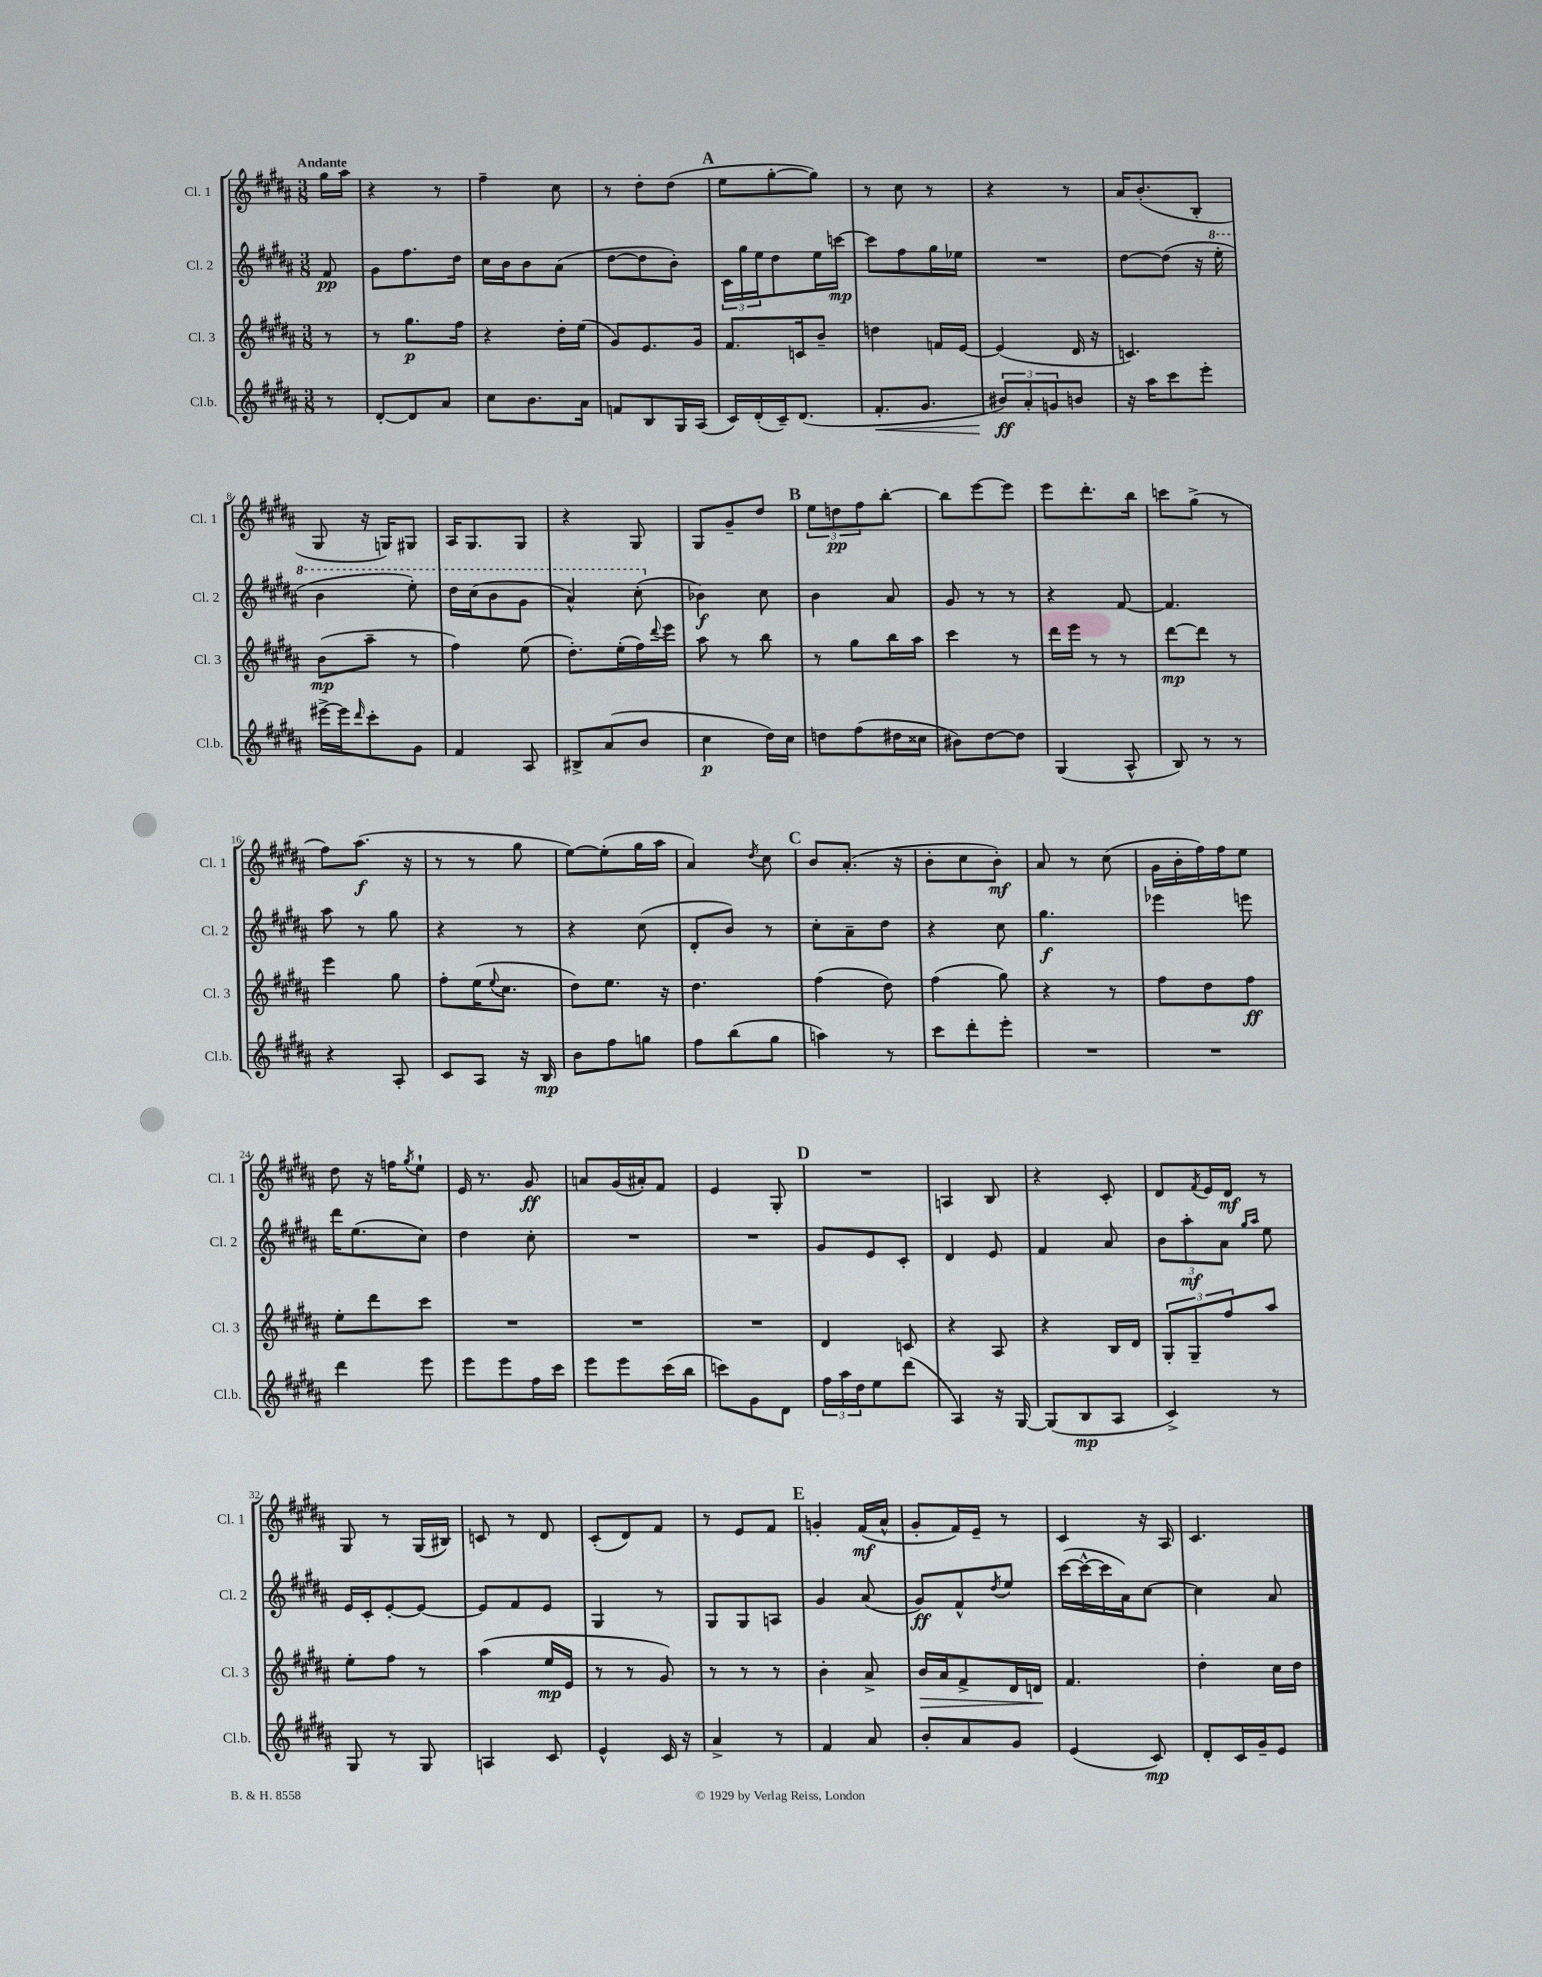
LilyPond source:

<<
\new StaffGroup <<
\new Staff = "s0" \with { instrumentName = "Cl. 1" shortInstrumentName = "Cl. 1" } {
    \clef treble \key b \major \numericTimeSignature \time 3/8 \partial 8 \tempo "Andante"
    gis''16 ais''16 |
    r4 r8 |
    fis''4-- cis''8 |
    r8 dis''8-. dis''8( |
    \mark \markup { \bold "A" } e''8 gis''8~-. gis''8) |
    r8 cis''8 r8 |
    r4 r8 |
    ais'16 b'8.-.( b8-. |
    gis8 r16 g16) gis8 |
    ais16 gis8. gis8 |
    r4 gis8 |
    gis8 gis'8-- dis''8 |
    \mark \markup { \bold "B" } \tuplet 3/2 { e''8 d''8\pp fis''8 } b''8~-. |
    b''8 e'''8~ e'''8 |
    e'''8 dis'''8.-. b''16 |
    c'''8 gis''8->( r8 |
    fis''8) ais''8.\f( r16 |
    r8 r8 gis''8 |
    e''8~) e''8-.( gis''16 ais''16 |
    ais'4) \acciaccatura { dis''8 } cis''8 |
    \mark \markup { \bold "C" } b'8 ais'8.-.( r16 |
    b'8-. cis''8 b'8-.\mf) |
    ais'8 r8 cis''8( |
    gis'16 b'16-. fis''16) fis''16 e''8 |
    dis''8 r16 f''16 \acciaccatura { gis''8 } e''8-! |
    e'16 r8. gis'8\ff |
    a'8 gis'16( ais'16-.) fis'8 |
    e'4 gis8-. |
    \mark \markup { \bold "D" } R4. |
    a4 b8 |
    r4 cis'8-. |
    dis'8 \acciaccatura { fis'8 } e'16 dis'16\mf r8 |
    gis8 r8 gis16( bis16) |
    c'8 r8 dis'8 |
    cis'8-.( dis'8) fis'8 |
    r8 e'8 fis'8 |
    \mark \markup { \bold "E" } g'4-. fis'16\mf( ais'16-^ |
    gis'8-. fis'16) e'16-- r8 |
    cis'4 r16 ais16 |
    cis'4. \bar "|." |
}
\new Staff = "s1" \with { instrumentName = "Cl. 2" shortInstrumentName = "Cl. 2" } {
    \clef treble \key b \major \numericTimeSignature \time 3/8 \partial 8
    fis'8\pp |
    gis'8 fis''8. dis''16 |
    cis''16 b'16 b'8 ais'8( |
    dis''8~ dis''8 b'8-.) |
    \mark \markup { \bold "A" } \tuplet 3/2 { cis'16 gis''16 e''16 } dis''8 e''16 c'''16~\mp |
    c'''8 fis''8 gis''16 ees''16 |
    R4. |
    dis''8~ dis''8( r16 \ottava #1 e'''16-. |
    b''4 e'''8-.) |
    dis'''16 cis'''16( b''8 gis''8 |
    ais''4-^) cis'''8-.( \ottava #0 |
    bes'4\f) cis''8 |
    \mark \markup { \bold "B" } b'4 ais'8 |
    gis'8 r8 r8 |
    r4 fis'8~ |
    fis'4. |
    ais''8 r8 gis''8 |
    r4 r8 |
    r4 cis''8( |
    dis'8-. b'8) r8 |
    \mark \markup { \bold "C" } cis''8-. ais'8-- dis''8 |
    r4 cis''8 |
    gis''4.\f |
    ees'''4 e'''8 |
    dis'''16 e''8.( cis''8) |
    dis''4 cis''8-. |
    R4. |
    R4. |
    \mark \markup { \bold "D" } gis'8 e'8 cis'8-. |
    dis'4 e'8 |
    fis'4 ais'8 |
    \tuplet 3/2 { b'8 ais''8-.\mf ais'8 } \grace { gis''16 ais''16 } e''8 |
    e'16 cis'16-. e'8~-. e'8~ |
    e'8 fis'8 e'8 |
    gis4 r8 |
    gis8 gis8 a8 |
    \mark \markup { \bold "E" } gis'4 ais'8( |
    gis'8\ff) fis'8-^ \acciaccatura { dis''8 } e''8 |
    cis'''16~( cis'''16~-^ cis'''16 ais'16) cis''8~ |
    cis''4 ais'8 \bar "|." |
}
\new Staff = "s2" \with { instrumentName = "Cl. 3" shortInstrumentName = "Cl. 3" } {
    \clef treble \key b \major \numericTimeSignature \time 3/8 \partial 8
    r8 |
    r8 gis''8.\p fis''16 |
    r4 dis''16-. e''16( |
    gis'8) e'8. gis'16 |
    \mark \markup { \bold "A" } fis'8. c'16 b'8-- |
    d''4 f'16 e'16~ |
    e'4( dis'16 r16 |
    c'4.) |
    b'8\mp( ais''8-- r8 |
    fis''4) e''8( |
    dis''8.-.) e''16-.( fis''16) \appoggiatura { dis'''8 } e'''16 |
    ais''8 r8 b''8 |
    \mark \markup { \bold "B" } r8 gis''8 b''16 ais''16 |
    cis'''4 r8 |
    dis'''16 e'''16 r8 r8 |
    dis'''8~\mp dis'''8 r8 |
    e'''4 gis''8 |
    fis''8-. e''16( \appoggiatura { e''8 } cis''8. |
    dis''8) e''8. r16 |
    dis''4. |
    \mark \markup { \bold "C" } fis''4( dis''8) |
    fis''4( gis''8) |
    r4 r8 |
    fis''8 dis''8 fis''8\ff |
    e''8-. dis'''8 cis'''8 |
    R4. |
    R4. |
    R4. |
    \mark \markup { \bold "D" } dis'4 c'8 |
    r4 ais8 |
    r4 b16 dis'16 |
    \tuplet 3/2 { gis8-. gis8-- fis''8 } ais''8 |
    e''8-. fis''8 r8 |
    ais''4( e''16\mp e'16 |
    r8 r8 gis'8) |
    r8 r8 r8 |
    \mark \markup { \bold "E" } b'4-. ais'8-> |
    b'16\> ais'16 fis'8-> dis'16 d'16\! |
    fis'4. |
    dis''4-. cis''16 dis''16 \bar "|." |
}
\new Staff = "s3" \with { instrumentName = "Cl.b." shortInstrumentName = "Cl.b." } {
    \clef treble \key b \major \numericTimeSignature \time 3/8 \partial 8
    r8 |
    dis'8~-. dis'8 ais'8 |
    cis''8 b'8. ais'16 |
    f'8 b8 gis16 ais16( |
    \mark \markup { \bold "A" } cis'16) dis'16-.( cis'16--) dis'8.( |
    fis'8.-.\< gis'8. |
    \tuplet 3/2 { bis'8\ff\!) ais'8-. g'8 } b'8 |
    r16 ais''16 cis'''8 e'''8-. |
    eis'''16~-> eis'''16 \grace { dis'''16 } cis'''8-. gis'8 |
    fis'4 ais8 |
    bis8-> ais'8( b'8 |
    cis''4\p dis''16) cis''16 |
    \mark \markup { \bold "B" } d''8 fis''8( dis''16 cisis''16 |
    bis'8) dis''8~ dis''8 |
    gis4( ais8-^ |
    b8) r8 r8 |
    r4 ais8-. |
    cis'8 ais8 r16 b16\mp |
    b'8 fis''8 g''8 |
    fis''8 b''8( gis''8 |
    \mark \markup { \bold "C" } a''4) r8 |
    cis'''8 dis'''8-. e'''8-. |
    R4. |
    R4. |
    dis'''4 e'''8 |
    e'''8 e'''8 fis''16 cis'''16 |
    e'''8 e'''8 cis'''16( b''16 |
    c'''8) gis'8 dis'8 |
    \mark \markup { \bold "D" } \tuplet 3/2 { fis''16 ais''16 dis''16 } e''8 dis'''8( |
    ais4) r16 gis16~ |
    gis8( b8\mp ais8 |
    cis'4->) r8 |
    gis8 r8 gis8 |
    a4 cis'8 |
    e'4-^ cis'16 r16 |
    ais'4-> r8 |
    \mark \markup { \bold "E" } fis'4 ais'8 |
    b'8-. ais'8 gis'8 |
    e'4( cis'8\mp) |
    dis'8-. cis'16 gis'16-- e'8 \bar "|." |
}
>>
>>
